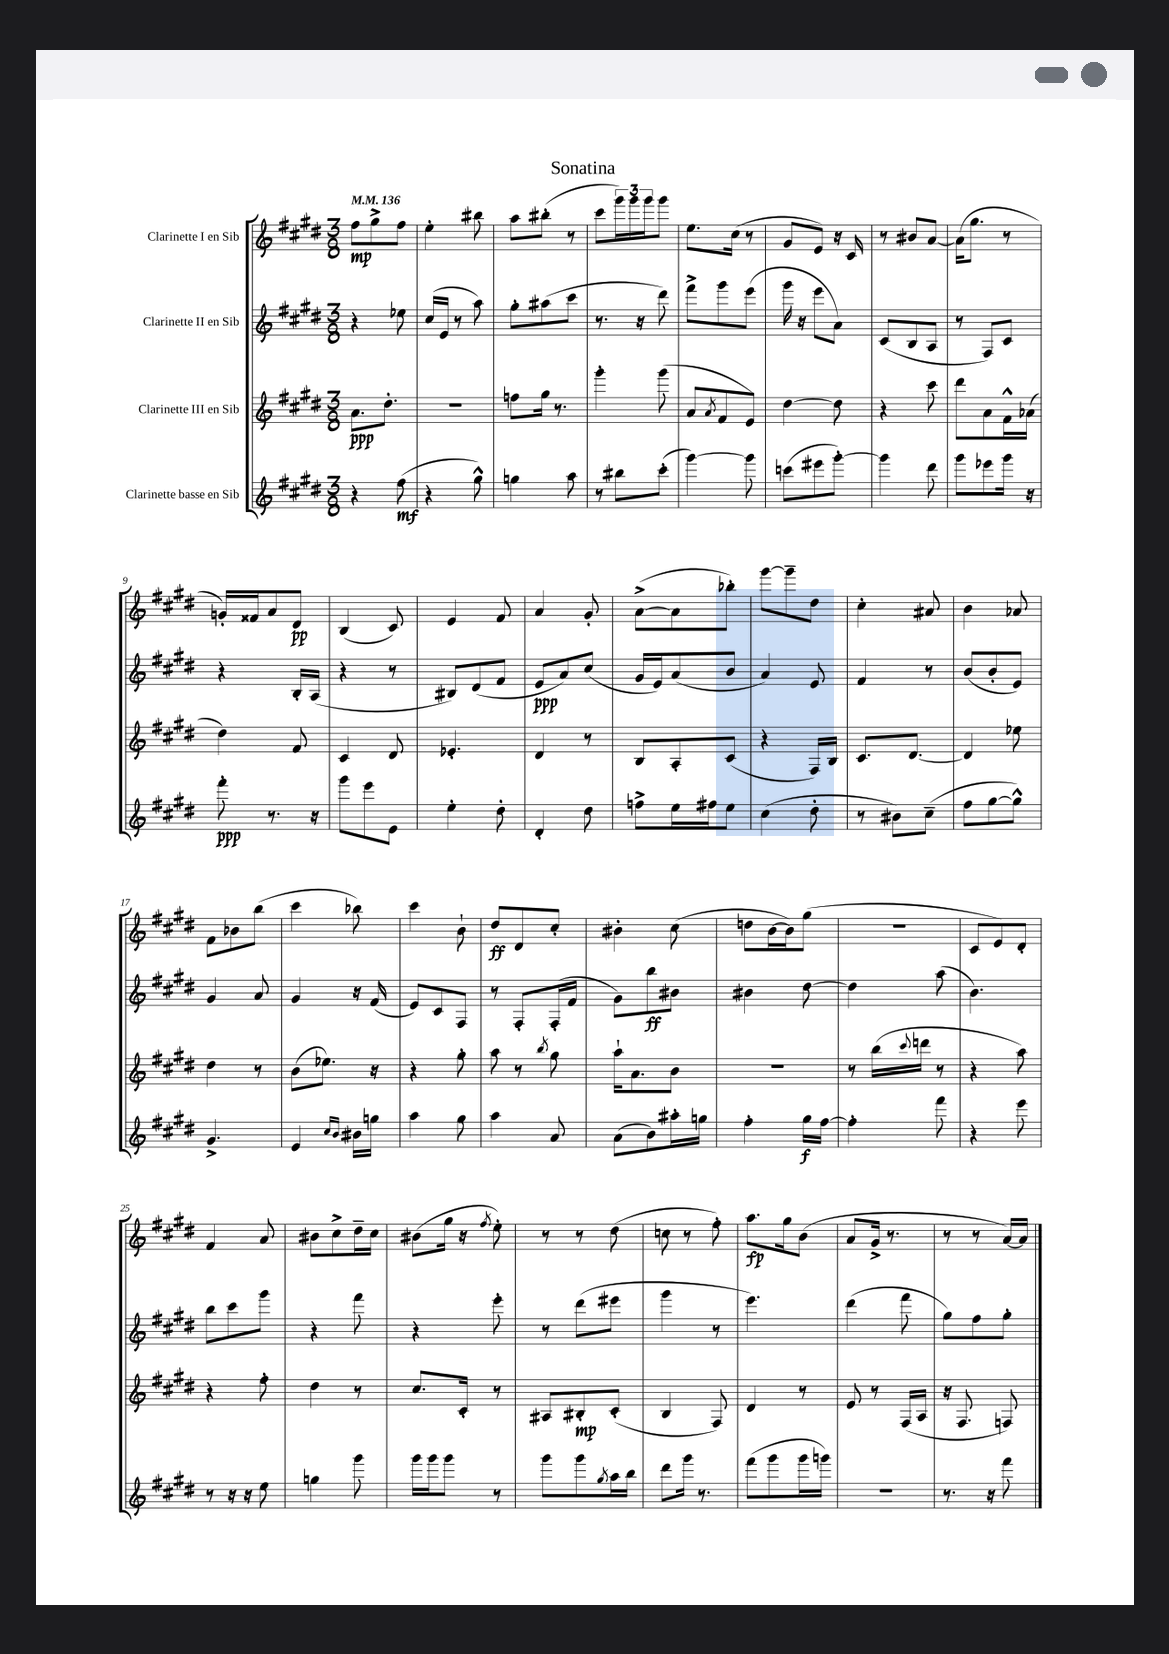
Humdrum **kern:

**kern	**kern	**kern	**kern
*staff4	*staff3	*staff2	*staff1
*clefG2	*clefG2	*clefG2	*clefG2
*k[f#c#g#d#]	*k[f#c#g#d#]	*k[f#c#g#d#]	*k[f#c#g#d#]
*M3/8	*M3/8	*M3/8	*M3/8
*MM136	*MM136	*MM136	*MM136
4r	8.a	4r	8ff#
.	.	.	8gg#^
.	8.dd#'	.	.
(8ff#	.	8ee-	8ff#
=	=	=	=
4r	4.r	(16cc#	4ee'
.	.	16e	.
.	.	8r	.
8gg#^^)	.	8aa)	8bb#
=	=	=	=
4gg	8ff	8gg#'	8aa
.	16gg#	(8aa#	(8bb#'
.	8.r	.	.
8aa	.	8ccc#	8r
=	=	=	=
8r	4ggg#'	8.r	8ccc#
8bb#	.	.	24ggg#)
.	.	.	24ggg#
.	.	16r	.
.	.	.	24ggg#
(8ccc#'	(8ggg#	8ddd#)	8ggg#
=	=	=	=
[4ggg#)	8a	8fff#^	8.ee
.	8qa	.	.
.	8f#	8ggg#	.
.	.	.	(16cc#
8ggg#]	8e)	(8eee	8r
=	=	=	=
(8ccc	[4dd#	16ggg#	8g#
.	.	16r	.
8eee#	.	8eee	8e)
[8ggg#')	8dd#]	8a)	16r
.	.	.	16c#
=	=	=	=
4ggg#]	4r	(8c#	8r
.	.	8B	8b#
8ddd#	8ccc#	8A	[8a
=	=	=	=
8ggg#	8ddd#	8r	(16a]
.	.	.	8.gg#
8eee-	8a	8F#)	.
16ggg#	16f#^^	8c#	8r
16r	(16a-	.	.
=	=	=	=
8fff#'	4dd#)	4r	16g')
.	.	.	16f##
8.r	.	.	8a
.	8f#	16B'	8d#
16r	.	(16A	.
=	=	=	=
8ggg#	4c#	4r	(4B
8eee	.	.	.
8e	8d#	8r	8c#)
=	=	=	=
4ee'	4.e-'	8B#)	4e
.	.	(8d#	.
8dd#'	.	8f#	8f#
=	=	=	=
4d#'	4d#	8e	4a
.	.	8a)	.
8dd#	8r	(8cc#	8g#'
=	=	=	=
8ff^	8B	16g#	([8a^
.	.	16e)	.
16ee	8A'	(8a	8a]
16ff#	.	.	.
8ee	(8c#	8b	8bb-')
=	=	=	=
(4cc#	4r	4a)	[8ggg#
.	.	.	8ggg#~]
8dd#'	16F#)	8e	8dd#
.	16B	.	.
=	=	=	=
8r	8.c#	4f#	4cc#'
8b#)	.	.	.
.	[8.d#	.	.
(8cc#~	.	8r	8a#
=	=	=	=
8ff#	4d#]	(8b	4b
[8gg#	.	8b'	.
8gg#^^])	8ee-	8e)	8a-
=	=	=	=
4.g#^	4dd#	4g#	8f#
.	.	.	8b-
.	8r	8a	(8bb
=	=	=	=
4e	(8b	4g#	4ccc#
.	8.ee-)	.	.
16qqcc#	.	.	.
16qqb	.	.	.
16b#	.	16r	8bb-)
16gg	16r	(16f#	.
=	=	=	=
4aa	4r	8e)	4ccc#
.	.	8c#	.
8gg#	8gg#'	8F#	8b`
=	=	=	=
4aa	8aa	8r	8dd#
.	8r	8F#'	8d#
.	8qbb	.	.
8a	8gg#	(16F#'	8cc#'
.	.	16f#	.
=	=	=	=
(8a	16aa`	8g#)	4b#'
.	8.a	.	.
8b)	.	8bb	.
16aa#'	8b	8b#	(8cc#
16gg	.	.	.
=	=	=	=
4ff#'	4.r	4b#	8dd
.	.	.	[16b
.	.	.	16b])
16gg#	.	[8dd#	(8gg#
[16ff#	.	.	.
=	=	=	=
4ff#']	8r	4dd#]	4.r
.	(16bb	.	.
.	8qqccc#	.	.
.	16ddd	.	.
8fff#	8r	(8aa	.
=	=	=	=
4r	4r	4.b)	8c#
.	.	.	8e)
8eee	8aa)	.	8d#'
=	=	=	=
8r	4r	8bb	4f#
16r	.	8ccc#	.
16r	.	.	.
8ee	8ff#'	8ggg#	8a
=	=	=	=
4gg	4dd#	4r	8b#
.	.	.	8cc#^
8ggg#	8r	8fff#	16dd#~
.	.	.	16cc#
=	=	=	=
16ggg#	8.cc#	4r	(8b#
16ggg#	.	.	.
8ggg#	.	.	16gg#
.	16c#'	.	16r
.	.	.	8qff#
8r	8r	8eee'	8ee')
=	=	=	=
8ggg#	8A#	8r	8r
8ggg#	8B#'	(8ddd#	8r
8qgg#	.	.	.
16aa	(8c#'	8eee#	(8dd#
16bb	.	.	.
=	=	=	=
8ddd#	4B	4ggg#	8cc
16ggg#	.	.	8r
8.r	.	.	.
.	8F#)	8r	8ff#')
=	=	=	=
(8fff#	4d#	4.eee)	8.aa
8ggg#	.	.	.
.	.	.	16gg#
16ggg#	8r	.	(8b
16ggg)	.	.	.
=	=	=	=
4.r	8e	(4ddd#	8a
.	8r	.	16g#^
.	.	.	8.r
.	(16F#	8fff#	.
.	16A	.	.
=	=	=	=
8.r	16r	8gg#)	8r
.	8.F#	.	.
.	.	8ff#	8r
16r	.	.	.
8fff#	8F)	8gg#'	[16a)
.	.	.	16a]
==	==	==	==
*-	*-	*-	*-
